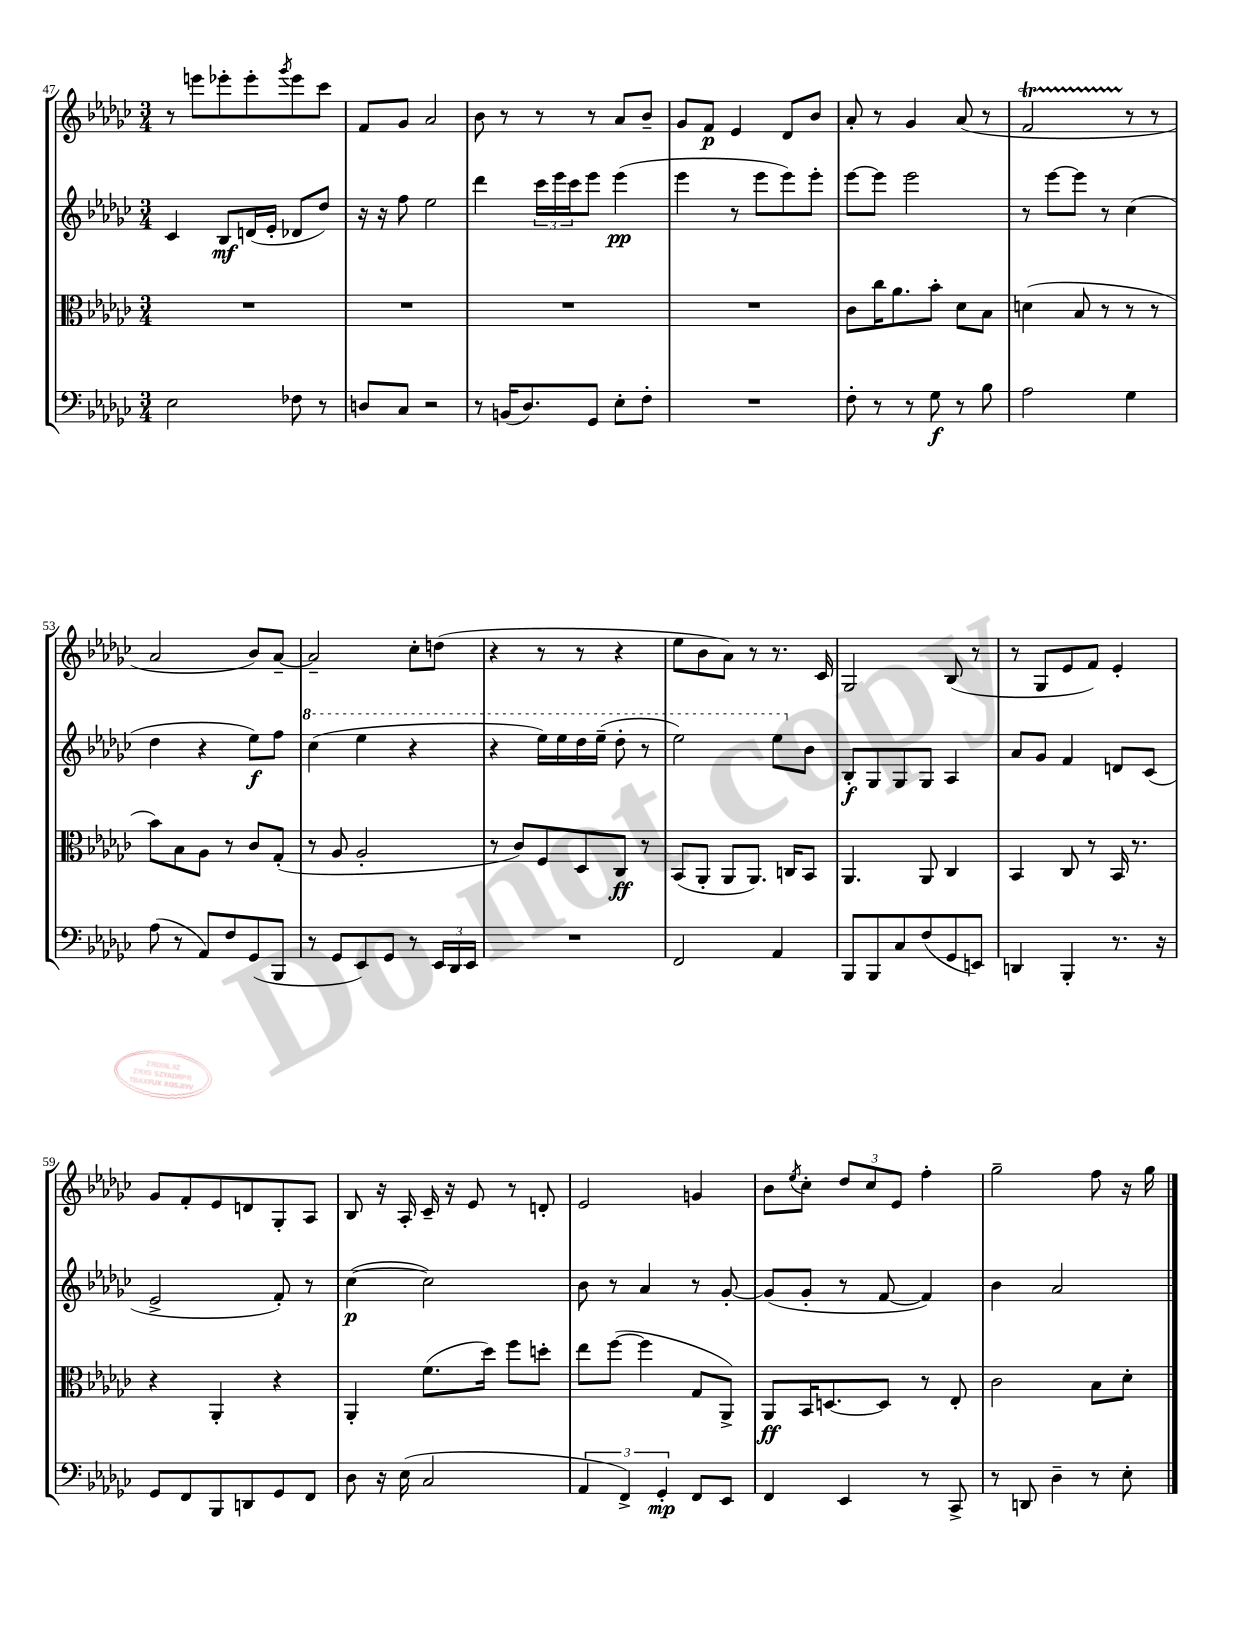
<<
\new StaffGroup <<
\new Staff = "s0" {
    \clef treble \key ges \major \numericTimeSignature \time 3/4
    r8 e'''8 ees'''8-. ees'''8-. \acciaccatura { ges'''8 } ees'''8 ces'''8 |
    f'8 ges'8 aes'2 |
    bes'8 r8 r8 r8 aes'8 bes'8-- |
    ges'8 f'8\p ees'4 des'8 bes'8 |
    aes'8-. r8 ges'4 aes'8( r8 |
    f'2\startTrillSpan r8\stopTrillSpan r8 |
    aes'2 bes'8) aes'8~-- |
    aes'2-- ces''8-. d''8( |
    r4 r8 r8 r4 |
    ees''8 bes'8 aes'8) r8 r8. ces'16 |
    ges2 bes8( r8 |
    r8 ges8 ees'8 f'8) ees'4-. |
    ges'8 f'8-. ees'8 d'8 ges8-. aes8 |
    bes8 r16 aes16-. ces'16-- r16 ees'8 r8 d'8-. |
    ees'2 g'4 |
    bes'8 \acciaccatura { ees''8 } ces''8-. \tuplet 3/2 { des''8 ces''8 ees'8 } f''4-. |
    ges''2-- f''8 r16 ges''16 \bar "|." |
}
\new Staff = "s1" {
    \clef treble \key ges \major \numericTimeSignature \time 3/4
    ces'4 bes8\mf d'16( ees'16-. des'8 des''8) |
    r16 r16 f''8 ees''2 |
    des'''4 \tuplet 3/2 { ces'''16 ees'''16 ces'''16 } ees'''8 ees'''4\pp( |
    ees'''4 r8 ees'''8 ees'''8) ees'''8-. |
    ees'''8~ ees'''8 ees'''2 |
    r8 ees'''8~ ees'''8 r8 ces''4( |
    des''4 r4 ees''8\f) f''8 |
    \ottava #1 ces'''4( ees'''4 r4 |
    r4 ees'''16) ees'''16 des'''16 ees'''16--( des'''8-. r8 |
    ees'''2) ees'''8 \ottava #0 bes'8 |
    bes8-.\f ges8 ges8 ges8 aes4 |
    aes'8 ges'8 f'4 d'8 ces'8( |
    ees'2-> f'8-.) r8 |
    ces''4~\p( ces''2) |
    bes'8 r8 aes'4 r8 ges'8~-. |
    ges'8( ges'8-. r8 f'8~ f'4) |
    bes'4 aes'2 \bar "|." |
}
\new Staff = "s2" {
    \clef alto \key ges \major \numericTimeSignature \time 3/4
    R2. |
    R2. |
    R2. |
    R2. |
    ces'8 ces''16 aes'8. bes'8-. des'8 bes8 |
    d'4( bes8 r8 r8 r8 |
    bes'8) bes8 aes8 r8 ces'8 ges8-.( |
    r8 aes8 aes2-. |
    r8 ces'8) f8 des8 ces8\ff r8 |
    bes,8( aes,8-. aes,8 aes,8.) c16 bes,8 |
    aes,4. aes,8 ces4 |
    bes,4 ces8 r8 bes,16 r8. |
    r4 aes,4-. r4 |
    aes,4-. f'8.( des''16) f''8 d''8-. |
    ees''8 f''8~( f''4 ges8 aes,8->) |
    aes,8\ff bes,16 d8.~ d8 r8 ees8-. |
    ces'2 bes8 des'8-. \bar "|." |
}
\new Staff = "s3" {
    \clef bass \key ges \major \numericTimeSignature \time 3/4
    ees2 fes8 r8 |
    d8 ces8 r2 |
    r8 b,16( des8.) ges,8 ees8-. f8-. |
    R2. |
    f8-. r8 r8 ges8\f r8 bes8 |
    aes2 ges4 |
    aes8( r8 aes,8) f8 ges,8( bes,,8 |
    r8 ges,8 ees,8) ges,8 r8 \tuplet 3/2 { ees,16 des,16 ees,16 } |
    R2. |
    f,2 aes,4 |
    bes,,8 bes,,8 ces8 f8( ges,8 e,8) |
    d,4 bes,,4-. r8. r16 |
    ges,8 f,8 bes,,8 d,8 ges,8 f,8 |
    des8 r16 ees16( ces2 |
    \tuplet 3/2 { aes,4 f,4->) ges,4-.\mp } f,8 ees,8 |
    f,4 ees,4 r8 ces,8-> |
    r8 d,8 des4-- r8 ees8-. \bar "|." |
}
>>
>>
\layout { \context { \Score currentBarNumber = #47 } }
